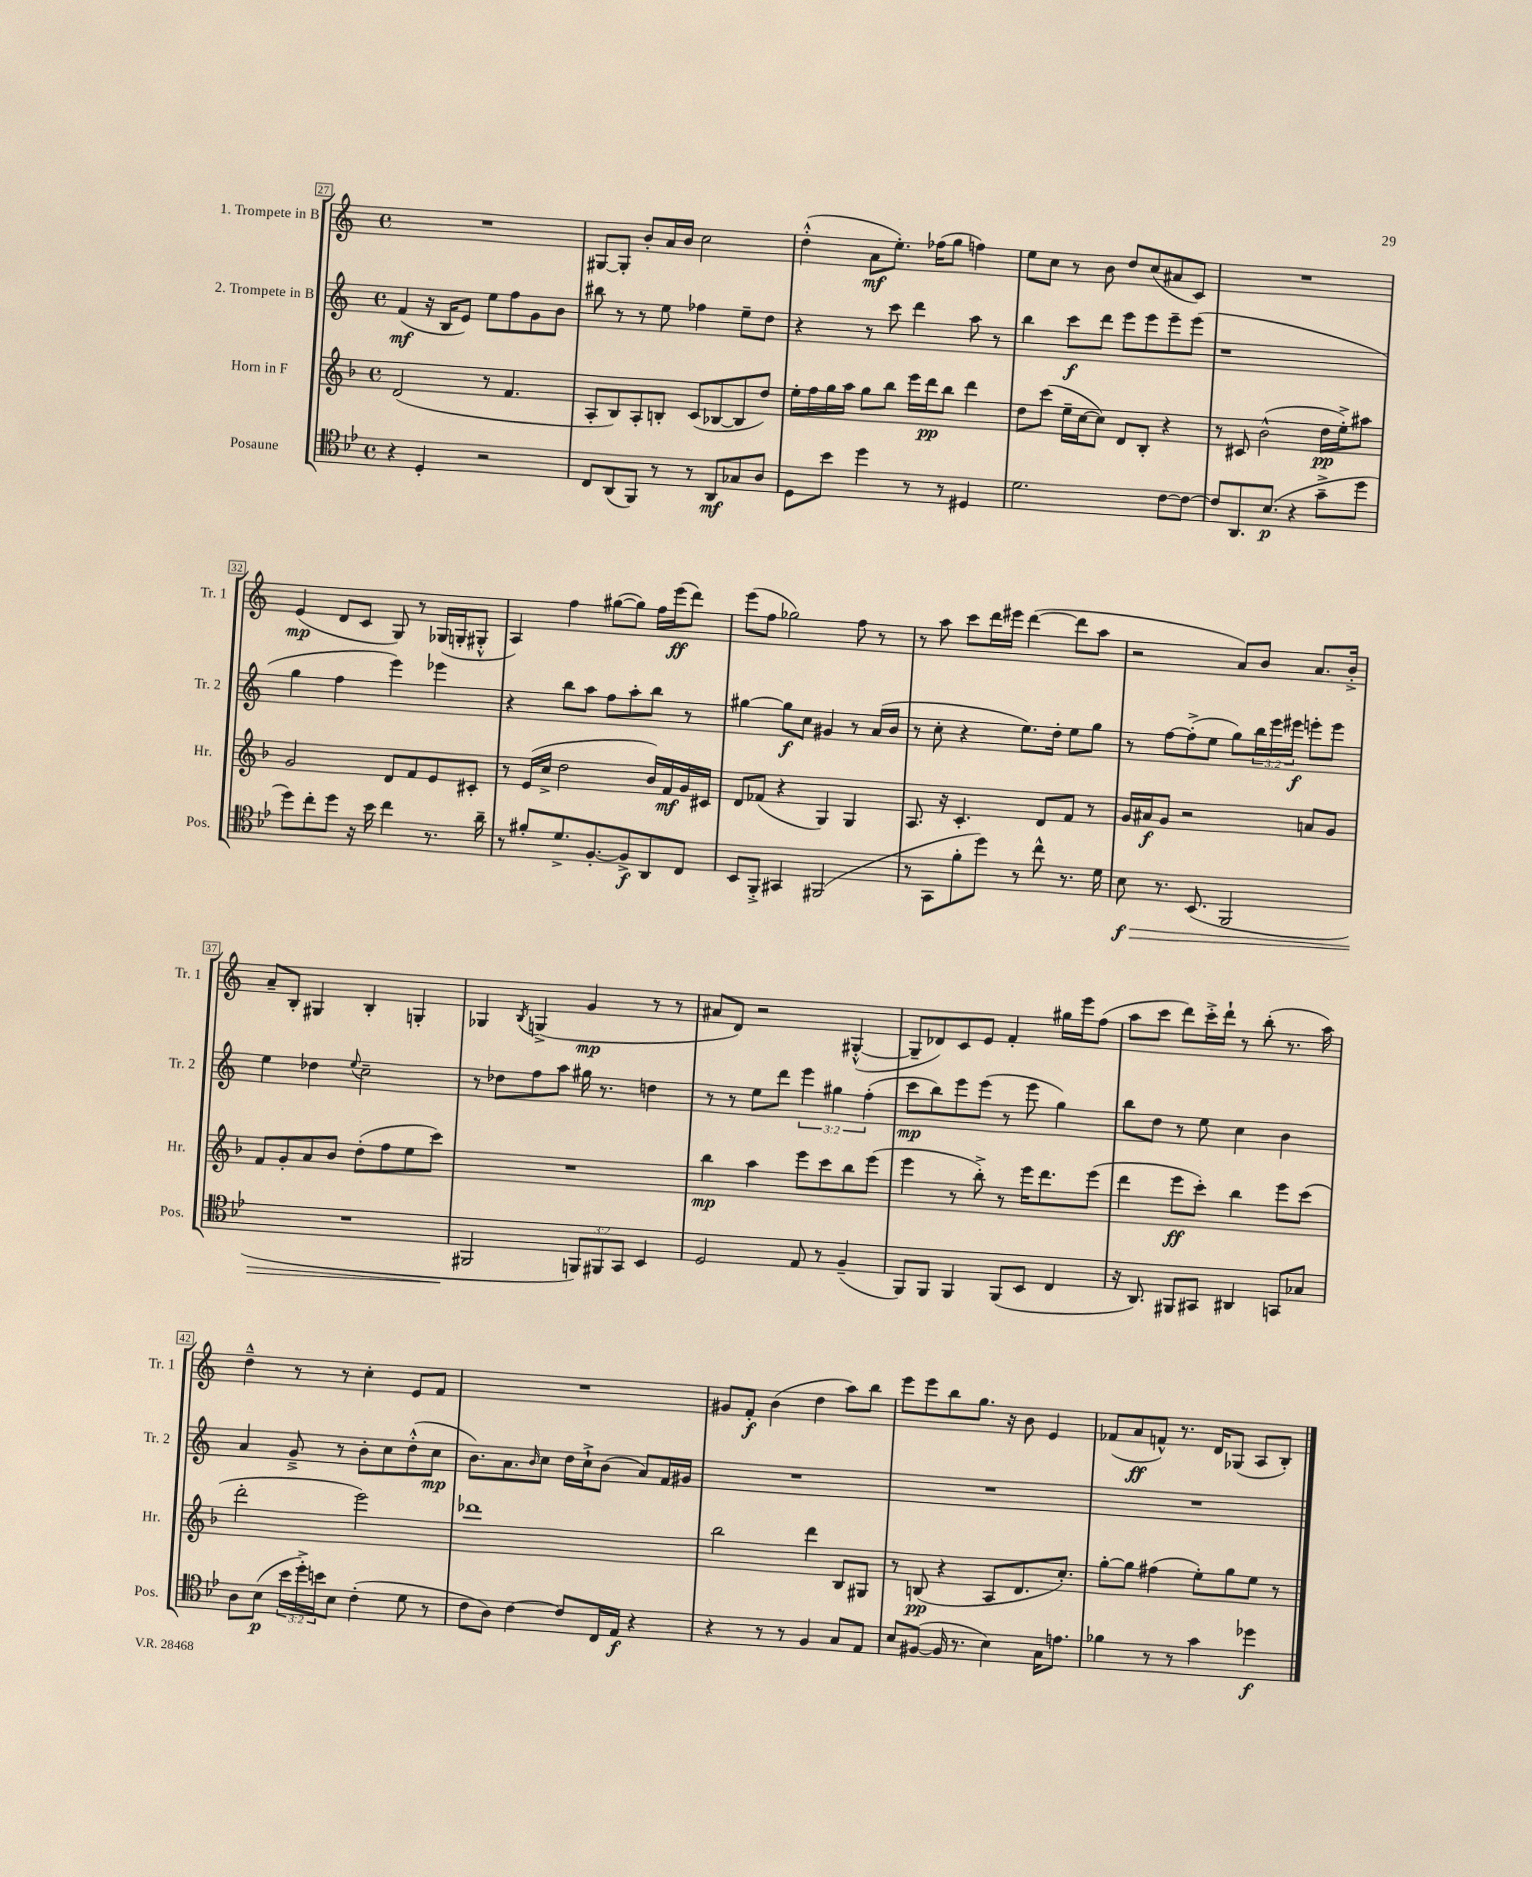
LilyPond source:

<<
\new StaffGroup <<
\new Staff = "s0" \with { instrumentName = "1. Trompete in B" shortInstrumentName = "Tr. 1" } {
    \clef treble \key c \major \defaultTimeSignature \time 4/4
    R1 |
    gis8~ gis8-. b'8-. a'16 b'16 c''2 |
    d''4-.-^( a'8\mf e''8.-.) fes''16( g''8 f''4) |
    e''8 c''8 r8 b'8 d''8 c''8( ais'8 c'8) |
    R1 |
    e'4\mp( d'8 c'8 g8) r8 ges16( g16-. gis8-.-^ |
    a4) f''4 gis''8~( gis''8) f''16 e'''16\ff( d'''8) |
    e'''8( f''8 ges''2) f''8 r8 |
    r8 a''8 c'''8 d'''16 eis'''16 d'''4~( d'''8 a''8 |
    r2 a'8) b'8 a'8. b'16-.-> |
    a'8-- b8-. gis4 b4-. g4-. |
    ges4 \acciaccatura { b8 } g4->( g'4\mp r8 r8 |
    ais'8 d'8) r2 gis4~-.-^( |
    gis8-- des'8) c'8 e'8 f'4-. gis''16 e'''16 f''8( |
    a''8 c'''8 d'''8) c'''16-.-> d'''16-! r8 b''8-.( r8. a''16) |
    d''4---^ r8 r8 c''4-. e'8 f'8 |
    R1 |
    gis'8 f'8-.\f b'4( d''4 a''8) b''8 |
    e'''8 e'''8 b''8 g''8. r16 b'8 e'4 |
    fes'8( a'8\ff f'8-^) r8. d'16 ges8( a8 b8-.) \bar "|." |
}
\new Staff = "s1" \with { instrumentName = "2. Trompete in B" shortInstrumentName = "Tr. 2" } {
    \clef treble \key c \major \defaultTimeSignature \time 4/4 \override Staff.TupletNumber.text = #tuplet-number::calc-fraction-text
    f'4\mf( r16 b16 e'8) e''8 f''8 g'8 b'8 |
    bis''8 r8 r8 e''8 fes''4 e''8-- d''8 |
    r4 r8 c'''8 d'''4 a''8 r8 |
    b''4 c'''8\f d'''8 e'''8 e'''8 e'''8-- e'''8( |
    r1 |
    g''4 f''4 e'''4) ees'''4 |
    r4 b''8 a''8 f''8 a''8-. b''8 r8 |
    gis''4~ gis''8\f c''8 gis'4 r8 a'16( b'16 |
    r8 c''8-. r4 e''8.) d''16-. e''8 g''8 |
    r8 f''8~ f''8-.->( e''8 g''8) \tuplet 3/2 { b''16 e'''16 eis'''16\f } e'''8-. e'''8 |
    e''4 des''4 \appoggiatura { e''8 } c''2-- |
    r8 des''8 f''8 a''8 gis''16 r8. d''4 |
    r8 r8 e''8 d'''8 \tuplet 3/2 { e'''4 gis''4 f''4-.( } |
    c'''8\mp b''8) e'''8 e'''8( r8 e'''8 g''4) |
    b''8 d''8 r8 e''8 c''4 b'4 |
    a'4 g'8---> r8 b'8-. c''8 d''8-.-^( c''8\mp |
    b'8.) a'8. \grace { b'16 } c''8 d''16 c''16-!-> b'8( a'8) f'16 gis'16 |
    R1 |
    R1 |
    R1 \bar "|." |
}
\new Staff = "s2" \with { instrumentName = "Horn in F" shortInstrumentName = "Hr." } {
    \clef treble \key f \major \defaultTimeSignature \time 4/4
    d'2( r8 f'4. |
    a8-. bes8) a8-. b8-. c'8( bes8~ bes8 d''8) |
    e''16-. f''16 g''16 a''16 g''8 bes''8 e'''16 d'''16\pp bes''8 d'''4 |
    d''8 c'''8( e''16-- c''16~ c''8) d'8 bes8-. r4 |
    r8 cis'8 bes'2-^( d''16\pp e''16-.->) ais''8 |
    g'2 d'8 f'8 e'8 cis'8-. |
    r8 e'16( c''16-> d''2 bes'16) f'16\mf g'16 cis'16 |
    d'8 fes'8( r4 g4) g4 |
    a8. r16 c'4.-. d'8 f'8 r8 |
    g'16 ais'16\f g'8 r2 a'8 g'8 |
    f'8 g'8-. a'8 bes'8 d''8-.( f''8 e''8 c'''8) |
    R1 |
    bes''4\mp a''4 e'''8 c'''8 bes''8 e'''8( |
    e'''4 r8 bes''8-.->) r8 e'''16 d'''8. e'''8( |
    d'''4 e'''8\ff c'''8-.) bes''4 e'''8 c'''8( |
    d'''2-. e'''2) |
    des'''1 |
    bes''2 d'''4 bes8 gis8 |
    r8 b8\pp( r4 a8 d'8. c''8.-.) |
    g''8~-. g''8 fis''4( e''8-.) g''8 e''8 r8 \bar "|." |
}
\new Staff = "s3" \with { instrumentName = "Posaune" shortInstrumentName = "Pos." } {
    \clef tenor \key bes \major \defaultTimeSignature \time 4/4 \override Staff.TupletNumber.text = #tuplet-number::calc-fraction-text
    r4 d4-. r2 |
    c8 a,8( f,8) r8 r8 a,8\mf ges8 a8 |
    d8 bes'8 d''4 r8 r8 dis4 |
    d'2. c'8~ c'8~ |
    c'8 a,8. bes8.\p( r4 g'8---> d''8 |
    d''8) c''8-. d''8 r16 bes'16 c''4 r8. a'16-- |
    r8 fis'8-. d'8.-> f8.~-. f8->\f a,8 c8 |
    bes,8 f,8-.-> gis,4 fis,2( |
    r8 g,8 f'8-. d''8) r8 c''8-^ r8. d'16 |
    bes8\f\> r8. bes,8.( f,2 |
    R1 |
    fis,2\! \tuplet 3/2 { f,8) fis,8 g,8 } bes,4 |
    d2 ees8 r8 f4--( |
    f,8) f,8 f,4 f,8( bes,8 c4 |
    r16 a,8.) fis,8 gis,8 ais,4 g,8 ges8 |
    a8 bes8\p( \tuplet 3/2 { bes'16 d''16-.->) b'16 } bes8 c'4-.( d'8 r8 |
    c'8 a8) c'4~ c'8 c16 ees16\f r4 |
    r4 r8 r8 f4 g8 ees8 |
    bes8 fis8~( fis16 r8. bes4) g16 e'8. |
    fes'4 r8 r8 g'4 des''4\f \bar "|." |
}
>>
>>
\layout { \context { \Score currentBarNumber = #27 \override BarNumber.stencil = #(make-stencil-boxer 0.1 0.3 ly:text-interface::print) } }
